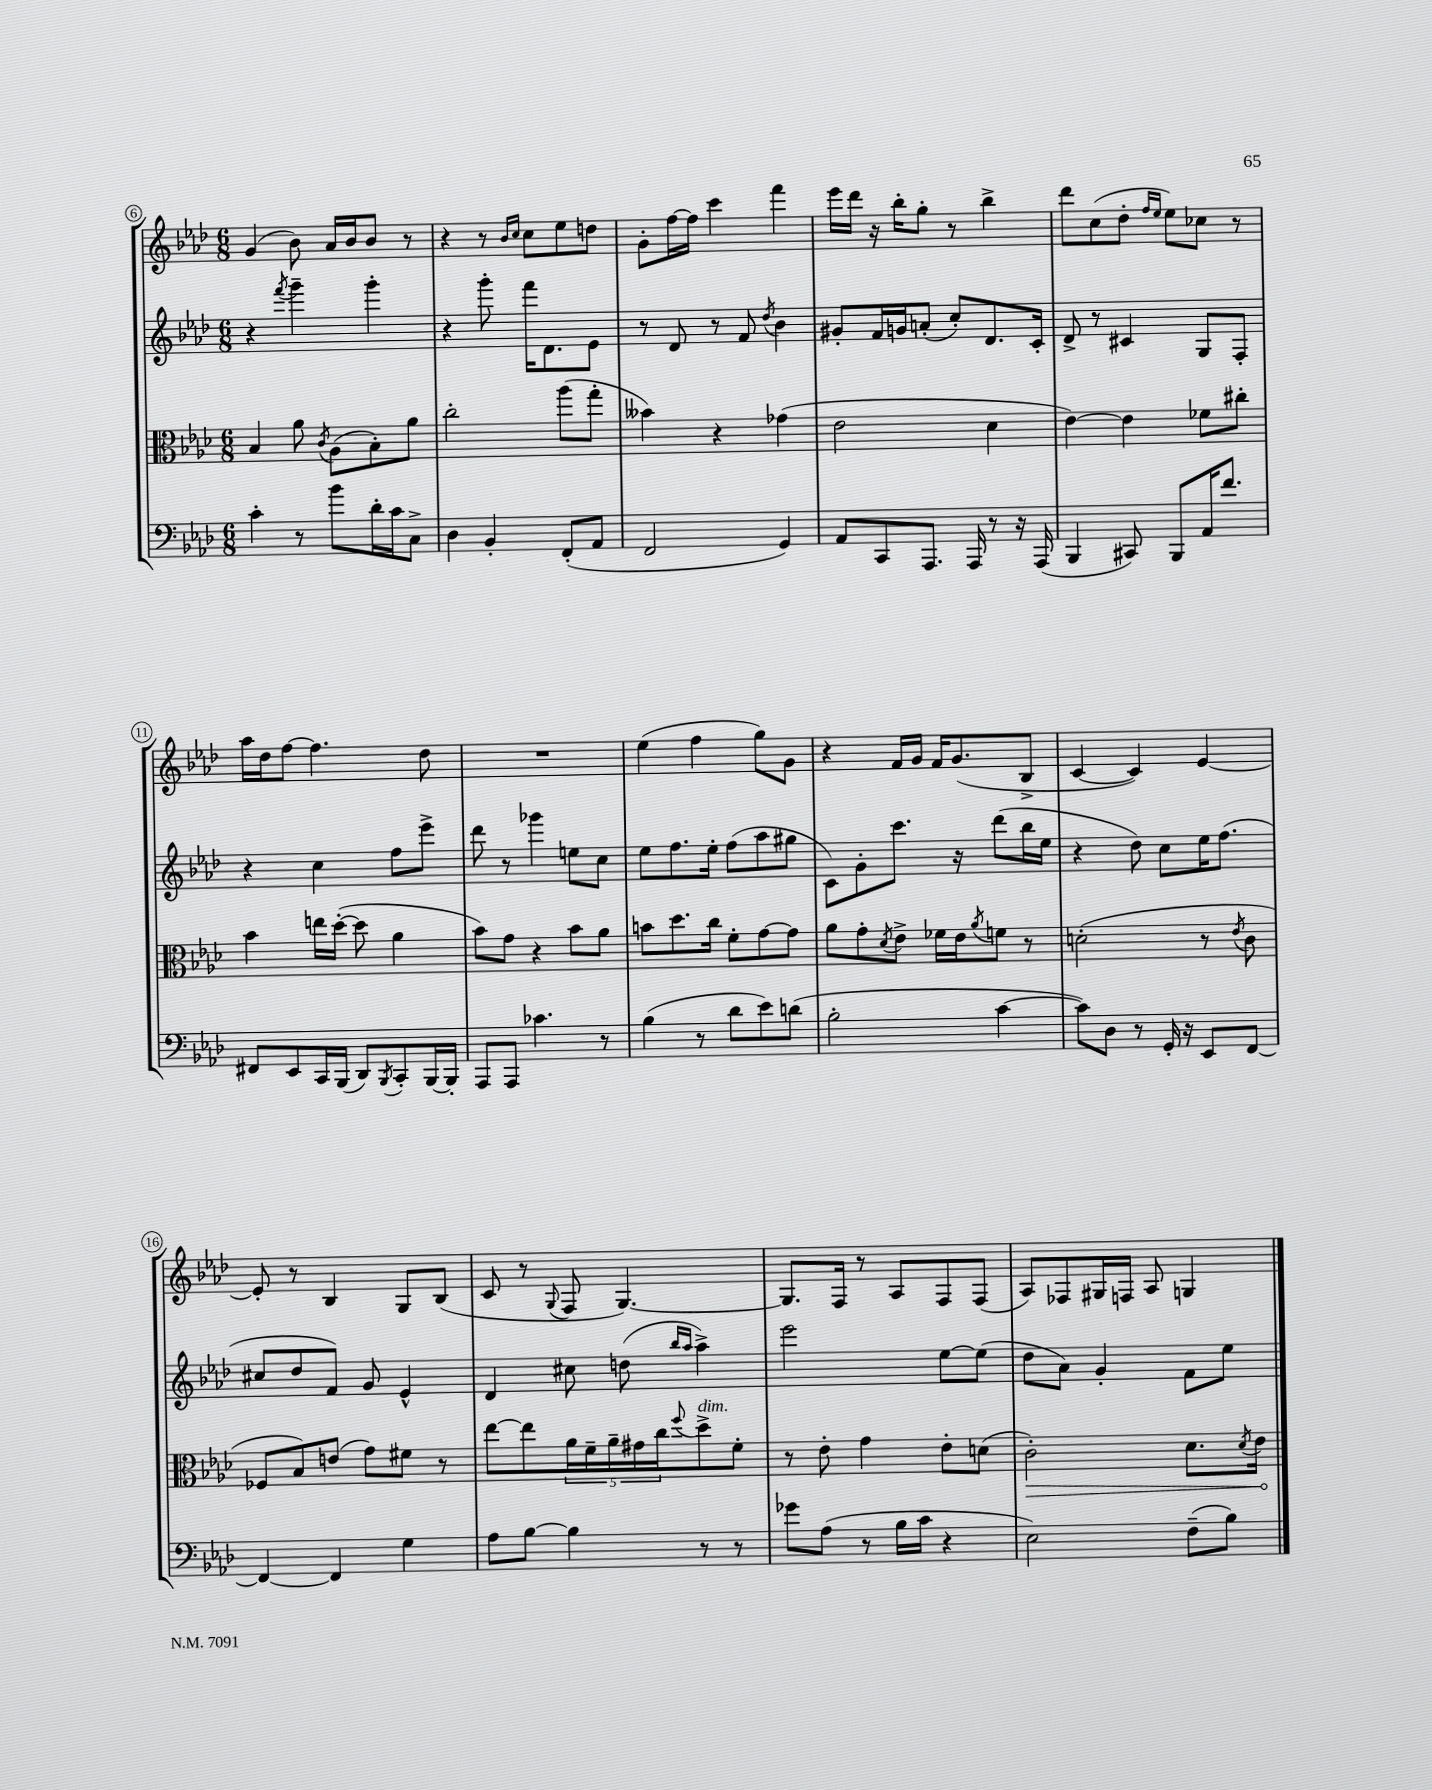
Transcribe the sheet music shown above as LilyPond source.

<<
\new StaffGroup <<
\new Staff = "s0" {
    \clef treble \key aes \major \numericTimeSignature \time 6/8
    g'4( bes'8) aes'16 bes'16 bes'8 r8 |
    r4 r8 \grace { bes'16 c''16 } c''8 ees''8 d''8 |
    g'8-. f''16~ f''16 c'''4 f'''4 |
    ees'''16 des'''16 r16 bes''16-. g''8-. r8 bes''4-> |
    des'''8 c''8( des''8-. \grace { f''16 ees''16 } ees''8) ces''8 r8 |
    aes''16 des''16 f''8~ f''4. des''8 |
    R2. |
    ees''4( f''4 g''8) g'8 |
    r4 f'16 g'16 f'16 g'8.( bes8-> |
    c'4~ c'4) ees'4~ |
    ees'8-. r8 bes4 g8 bes8( |
    c'8 r8 \appoggiatura { g8 } f8 g4.~) |
    g8. f16 r8 aes8 f8 f8( |
    aes8) fes8 gis16 f16 aes8 g4 \bar "|." |
}
\new Staff = "s1" {
    \clef treble \key aes \major \numericTimeSignature \time 6/8
    r4 \acciaccatura { f'''8 } g'''4-- g'''4-. |
    r4 g'''8-. f'''16 des'8. ees'8 |
    r8 des'8 r8 f'8 \acciaccatura { des''8 } bes'4 |
    gis'8-. f'16 g'16 a'8-.( c''8-.) des'8. c'16-. |
    des'8-> r8 cis'4 g8 f8-. |
    r4 c''4 f''8 ees'''8-> |
    des'''8 r8 ges'''4 e''8 c''8 |
    ees''8 f''8. ees''16-. f''8( aes''8 gis''8 |
    c'8) g'8-. c'''8. r16 des'''8( bes''16 ees''16 |
    r4 des''8) c''8 ees''16 f''8.( |
    cis''8 des''8 f'8) g'8 ees'4-^ |
    des'4 cis''8 d''8( \grace { bes''16 aes''16 } aes''4->) |
    ees'''2 ees''8~ ees''8( |
    des''8 aes'8) g'4-. f'8 ees''8 \bar "|." |
}
\new Staff = "s2" {
    \clef alto \key aes \major \numericTimeSignature \time 6/8
    bes4 aes'8 \acciaccatura { c'8 } aes8( bes8-.) aes'8 |
    c''2-. aes''8( g''8-. |
    beses'4) r4 ges'4( |
    ees'2 des'4 |
    ees'4~) ees'4 fes'8 cis''8-. |
    bes'4 e''16 des''16~-.( des''8 aes'4 |
    bes'8) g'8 r4 bes'8 aes'8 |
    b'8 des''8. c''16 f'8-. g'8~ g'8 |
    aes'8 g'8-. \acciaccatura { des'8 } ees'8-> fes'16 ees'16 \acciaccatura { aes'8 } f'8 r8 |
    d'2-.( r8 \acciaccatura { ees'8 } c'8 |
    fes8 bes8) e'8( g'8) fis'8 r8 |
    ees''8~ ees''8 \tuplet 5/4 { aes'16 f'16-- aes'16-- gis'16 c''16 } \appoggiatura { f''8 } des''8->^\markup { \italic "dim." } f'8-. |
    r8 ees'8-. g'4 ees'8-. d'8( |
    \once \override Hairpin.circled-tip = ##t c'2-.\>) des'8. \acciaccatura { des'8 } ees'16\! \bar "|." |
}
\new Staff = "s3" {
    \clef bass \key aes \major \numericTimeSignature \time 6/8
    c'4-. r8 bes'8 des'16-. c'16 c8-> |
    des4 bes,4-. f,8-.( aes,8 |
    f,2 g,4) |
    aes,8 c,8 aes,,8. aes,,16 r8 r16 aes,,16( |
    bes,,4 cis,8) bes,,8 aes,16 f'8. |
    fis,8 ees,8 c,16 bes,,16( des,8) \acciaccatura { bes,,8 } c,8-. bes,,16~ bes,,16-. |
    aes,,8 aes,,8 ces'4. r8 |
    bes4( r8 des'8 ees'8) d'8( |
    bes2-. c'4~ |
    c'8) des8 r8 g,16-. r16 ees,8 f,8~ |
    f,4~ f,4 g4 |
    aes8 bes8~ bes4 r8 r8 |
    ges'8 aes8( r8 bes16 c'16 r4 |
    ees2) f8--( bes8) \bar "|." |
}
>>
>>
\layout { \context { \Score currentBarNumber = #6 \override BarNumber.stencil = #(make-stencil-circler 0.1 0.3 ly:text-interface::print) } }
